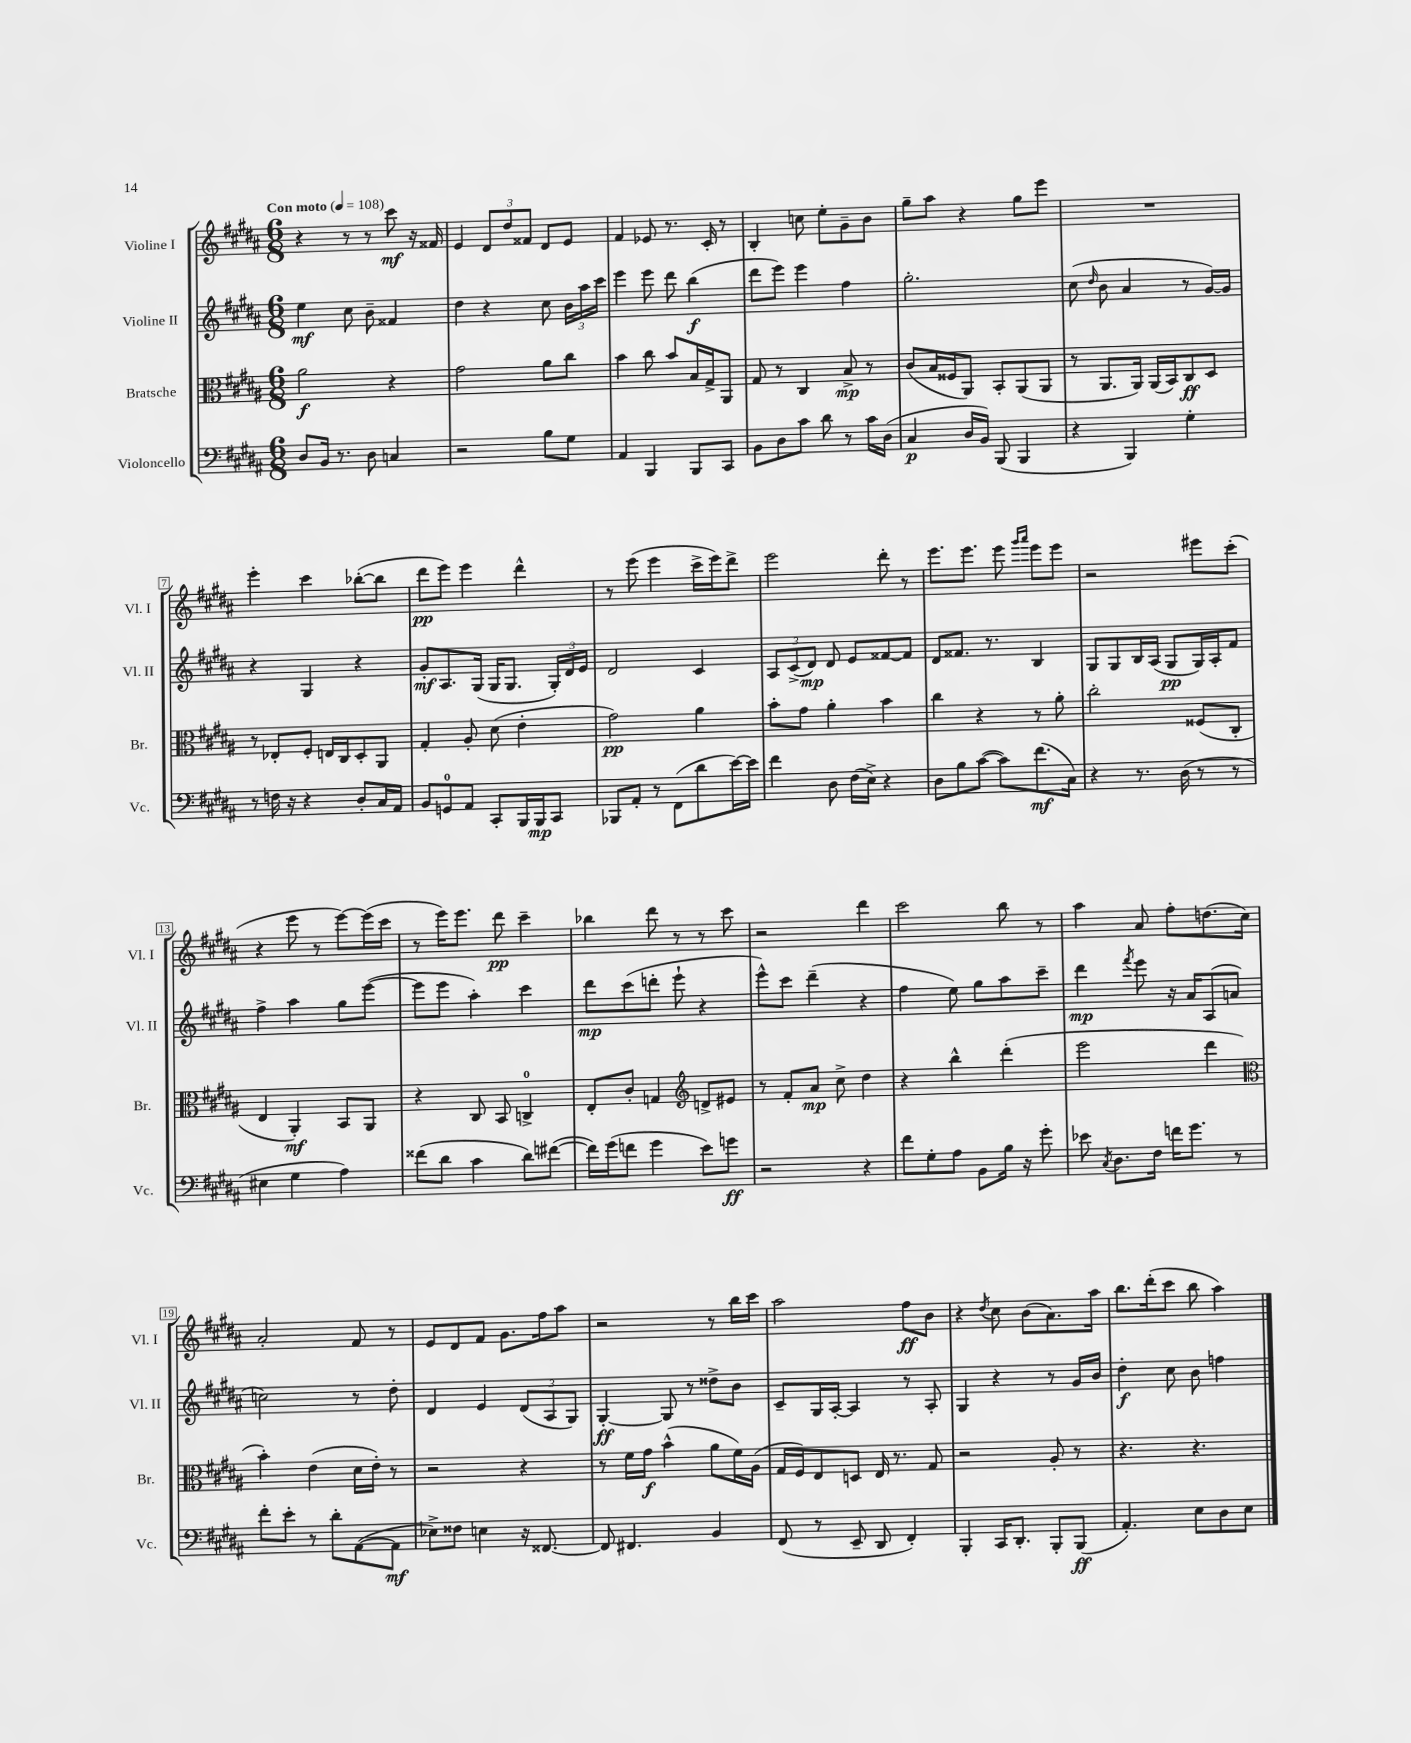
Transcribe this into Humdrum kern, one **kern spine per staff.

**kern	**dynam	**kern	**dynam	**kern	**dynam	**kern	**dynam
*part4	*part4	*part3	*part3	*part2	*part2	*part1	*part1
*staff4	*staff4	*staff3	*staff3	*staff2	*staff2	*staff1	*staff1
*I"Violoncello	*	*I"Bratsche	*	*I"Violine II	*	*I"Violine I	*
*I'Vc.	*	*I'Br.	*	*I'Vl. II	*	*I'Vl. I	*
*clefF4	*	*clefC3	*	*clefG2	*	*clefG2	*
*k[f#c#g#d#a#]	*	*k[f#c#g#d#a#]	*	*k[f#c#g#d#a#]	*	*k[f#c#g#d#a#]	*
*M6/8	*	*M6/8	*	*M6/8	*	*M6/8	*
*MM108	*	*MM108	*	*MM108	*	*MM108	*
=1	=1	=1	=1	=1	=1	=1	=1
!	!	!	!	!	!	!LO:TX:a:B:t=Con moto	!
8D#/L	.	2a#\	f	4ee\	mf	4r	.
16BB/Jk	.	.	.	.	.	.	.
8.r	.	.	.	.	.	.	.
.	.	.	.	8cc#\	.	8r	.
8D#\	.	.	.	8b~\	.	8r	.
4Cn/	.	4r	.	4f##X/	.	8ccc#\	mf
.	.	.	.	.	.	16r	.
.	.	.	.	.	.	16f##X/	.
=2	=2	=2	=2	=2	=2	=2	=2
2r	.	2g#\	.	4dd#\	.	4e/	.
.	.	.	.	4r	.	12d#/L	.
.	.	.	.	.	.	12dd#/	.
.	.	.	.	.	.	12f##X/J	.
8B\L	.	8a#\L	.	8cc#\	.	8d#/L	.
8G#\J	.	8cc#\J	.	24b\LL	.	8e/J	.
.	.	.	.	24aa#\	.	.	.
.	.	.	.	24ccc#\JJ	.	.	.
=3	=3	=3	=3	=3	=3	=3	=3
4AA#/	.	4b\	.	4eee\	.	4f#/	.
4BBB/	.	8cc#\	.	8eee\	.	8e-X/	.
.	.	8b/L	.	8ddd#\	.	8.r	.
8BBB/L	.	16B/L	.	(4bb\	f	.	.
.	.	16G#^/J	.	.	.	16c#'/	.
8CC#/J	.	8AA#/J	.	.	.	8r	.
=4	=4	=4	=4	=4	=4	=4	=4
8BB\L	.	8G#/	.	8ddd#\L	.	4B'/	.
8D#\	.	8r	.	8eee\J)	.	.	.
8c#\J	.	4C#/	.	4eee\	.	8ccn\	.
8d#\	.	.	.	.	.	8ee'\L	.
8r	.	8B^/	mp	4ff#\	.	8g#~\	.
16c#\LL	.	8r	.	.	.	8b\J	.
(16D#\JJ	.	.	.	.	.	.	.
=5	=5	=5	=5	=5	=5	=5	=5
4C#/	p	(8c#/L	.	2.gg#'\	.	8gg#~\L	.
.	.	16B/L	.	.	.	8aa#\J	.
.	.	16F##X/J	.	.	.	.	.
16D#/LL	.	8AA#/J)	.	.	.	4r	.
16BB/JJ)	.	.	.	.	.	.	.
(8BBB/	.	8BB'/L	.	.	.	.	.
4BBB/	.	(8AA#/	.	.	.	8gg#\L	.
.	.	8AA#/J	.	.	.	8eee\J	.
=6	=6	=6	=6	=6	=6	=6	=6
4r	.	8r	.	(8cc#\	.	2.r	.
.	.	.	.	16qqdd#/	.	.	.
.	.	8.AA#/L	.	8b\	.	.	.
4BBB/)	.	.	.	4a#/	.	.	.
.	.	16AA#/Jk)	.	.	.	.	.
.	.	(16AA#/LL	.	.	.	.	.
.	.	16BB/J)	.	.	.	.	.
4G#'\	.	8C#/	ff	8r	.	.	.
.	.	8D#/J	.	[16g#/LL)	.	.	.
.	.	.	.	16g#/JJ]	.	.	.
!!LO:LB:g=z
=7	=7	=7	=7	=7	=7	=7	=7
8r	.	8r	.	4r	.	4eee'\	.
16Fn\	.	8E-X'/L	.	.	.	.	.
16r	.	.	.	.	.	.	.
4r	.	8F#'/J	.	4G#/	.	4ccc#\	.
.	.	16En/LL	.	.	.	.	.
.	.	16C#/J	.	.	.	.	.
8D#'/L	.	8D#'/	.	4r	.	([8bb-X'\L	.
16C#/L	.	8AA#/J	.	.	.	8bb-\J]	.
16AA#/JJ	.	.	.	.	.	.	.
=8	=8	=8	=8	=8	=8	=8	=8
8BB/L	.	4G#'/	.	8g#'/L	mf	8ddd#\L	pp
8GGn/	.	.	.	8.A#/	.	8eee\J)	.
8AA#/J	.	8A#'/	.	.	.	4eee\	.
.	.	.	.	(16G#/Jk	.	.	.
8CC#'/L	.	(8d#\	.	16G#/KL	.	.	.
.	.	.	.	8.G#/J	.	.	.
16BBB/L	.	4e'\	.	.	.	4ddd#^^\	.
16BBB/J	mp	.	.	.	.	.	.
8CC#/J	.	.	.	24G#'/LL)	.	.	.
.	.	.	.	24d#/	.	.	.
.	.	.	.	24e/JJ	.	.	.
=9	=9	=9	=9	=9	=9	=9	=9
8BBB-X/L	.	2g#\)	pp	2d#/	.	8r	.
8AA#'/J	.	.	.	.	.	(8eee\	.
8r	.	.	.	.	.	4eee\	.
(8FF#\L	.	.	.	.	.	.	.
8d#\	.	4a#\	.	4c#/	.	16ccc#^\LL	.
.	.	.	.	.	.	16eee\J)	.
[16e\L)	.	.	.	.	.	8ddd#^\J	.
16e\JJ]	.	.	.	.	.	.	.
=10	=10	=10	=10	=10	=10	=10	=10
4f#\	.	8b'\L	.	12A#/L	.	2eee\	.
.	.	.	.	(12c#^/	.	.	.
.	.	8g#\J	.	.	.	.	.
.	.	.	.	12d#/J)	mp	.	.
8D#\	.	4a#'\	.	8d#/	.	.	.
(16F#\LL	.	.	.	8e/L	.	.	.
16E^\JJ)	.	.	.	.	.	.	.
4r	.	4b\	.	[8f##X/	.	8ddd#'\	.
.	.	.	.	8f##/J]	.	8r	.
=11	=11	=11	=11	=11	=11	=11	=11
8D#\L	.	4cc#\	.	8d#/L	.	8.eee\L	.
8B\	.	.	.	8.f##X/J	.	.	.
.	.	.	.	.	.	8.eee\J	.
([8c#\J	.	4r	.	.	.	.	.
.	.	.	.	8.r	.	.	.
8c#\L])	.	.	.	.	.	8eee\	.
.	.	.	.	.	.	16qqggg#/LL	.
.	.	.	.	.	.	16qqaaa#/JJ	.
(8.f#\	mf	8r	.	4B/	.	8eee\L	.
.	.	8a#'\	.	.	.	8eee\J	.
16C#\Jk)	.	.	.	.	.	.	.
=12	=12	=12	=12	=12	=12	=12	=12
4r	.	2cc#'\	.	8G#/L	.	2r	.
.	.	.	.	8G#/	.	.	.
8.r	.	.	.	16B/L	.	.	.
.	.	.	.	(16A#/JJ	.	.	.
.	.	.	.	8G#/L	pp	.	.
(16D#\	.	.	.	.	.	.	.
8r	.	(8F##X/L	.	16G#/L)	.	8eee#X\L	.
.	.	.	.	16A#'/J	.	.	.
8r	.	8C#'/J	.	8f#/J	.	(8ccc#'\J	.
!!LO:LB:g=z
=13	=13	=13	=13	=13	=13	=13	=13
4E#X\	.	4E/	.	4ff#^\	.	4r	.
4G#\	.	4AA#'/)	mf	4aa#\	.	8eee\	.
.	.	.	.	.	.	8r	.
4A#\)	.	8BB/L	.	8gg#\L	.	[8eee\L)	.
.	.	8AA#/J	.	([8eee\J	.	(16eee\L]	.
.	.	.	.	.	.	16ccc#\JJ	.
=14	=14	=14	=14	=14	=14	=14	=14
(8f##X\L	.	4r	.	8eee\L]	.	8r	.
8d#\J	.	.	.	8eee\J	.	16eee\KL)	.
.	.	.	.	.	.	8.eee\J	.
4c#\	.	8C#/	.	4aa#'\)	.	.	.
.	.	8BB/	.	.	.	8ddd#\	pp
8d#\L)	.	4Cn^/	.	4ccc#\	.	4ccc#~\	.
([8f#X\J	.	.	.	.	.	.	.
=15	=15	=15	=15	=15	=15	=15	=15
16f#\LL])	.	8E'/L	.	8ddd#\L	mp	4bb-X\	.
(16g#\J	.	.	.	.	.	.	.
8fn\J	.	8c#'/J	.	(8ccc#\	.	.	.
4g#\	.	4Gn/	.	8dddn'\J	.	8ddd#\	.
.	.	.	.	8eee`\	.	8r	.
*	*	*clefG2	*	*	*	*	*
8e\L)	.	8dn^/L	.	4r	.	8r	.
8gn\J	ff	8e#X/J	.	.	.	8ccc#\	.
=16	=16	=16	=16	=16	=16	=16	=16
2r	.	8r	.	8eee^^\L)	.	2r	.
.	.	8f#'/L	.	8ccc#\J	.	.	.
.	.	8a#/J	mp	(4ddd#~\	.	.	.
.	.	8cc#^\	.	.	.	.	.
4r	.	4dd#\	.	4r	.	4ddd#\	.
=17	=17	=17	=17	=17	=17	=17	=17
8f#\L	.	4r	.	4ff#\	.	2ccc#\	.
8G#'\	.	.	.	.	.	.	.
8A#\J	.	4bb^^\	.	8ee\)	.	.	.
8BB\L	.	.	.	8gg#\L	.	.	.
16B\Jk	.	(4ddd#'\	.	8aa#\	.	8bb\	.
16r	.	.	.	.	.	.	.
8g#'\	.	.	.	8ccc#~\J	.	8r	.
=18	=18	=18	=18	=18	=18	=18	=18
8e-X\	.	2eee\	.	4ddd#\	mp	4aa#\	.
8qC#/	.	.	.	.	.	.	.
8.D#\L	.	.	.	.	.	.	.
.	.	.	.	8qfff#/	.	.	.
.	.	.	.	8eee\	.	8a#/	.
16F#\Jk	.	.	.	.	.	.	.
16fn\KL	.	.	.	16r	.	8ff#'\L	.
8.g#\J	.	.	.	16a#/KL	.	.	.
.	.	4ddd#\	.	(8A#/	.	(8.ddn\	.
8r	.	.	.	8an/J	.	.	.
.	.	.	.	.	.	16cc#\Jk)	.
!!LO:LB:g=z
=19	=19	=19	=19	=19	=19	=19	=19
*	*	*clefC3	*	*	*	*	*
8f#'\L	.	4b'\)	.	2ccn\)	.	2a#'/	.
8e'\J	.	.	.	.	.	.	.
8r	.	(4e\	.	.	.	.	.
8d#'\L	.	.	.	.	.	.	.
([8AA#\	.	16d#\LL	.	8r	.	8f#/	.
.	.	16e'\JJ)	.	.	.	.	.
8AA#\J]	mf	8r	.	8dd#'\	.	8r	.
=20	=20	=20	=20	=20	=20	=20	=20
8E-X^\L)	.	2r	.	4d#/	.	8e/L	.
8F##X\J	.	.	.	.	.	8d#/	.
4En\	.	.	.	4e/	.	8f#/J	.
.	.	.	.	.	.	8.g#\L	.
16r	.	4r	.	(12d#/L	.	.	.
[8.FF##X/	.	.	.	.	.	16ff#\k	.
.	.	.	.	12A#/	.	.	.
.	.	.	.	.	.	8aa#\J	.
.	.	.	.	12G#/J)	.	.	.
=21	=21	=21	=21	=21	=21	=21	=21
8FF##/]	.	8r	.	[4G#'/	ff	2r	.
4.FF#X/	.	16f#\LL	.	.	.	.	.
.	.	16g#\JJ	f	.	.	.	.
.	.	(4b^^\	.	8G#/]	.	.	.
.	.	.	.	8r	.	.	.
4BB/	.	8a#\L	.	8dd##X^\L	.	8r	.
.	.	16f#\L)	.	8b\J	.	16bb\LL	.
.	.	(16A#\JJ	.	.	.	16ccc#\JJ	.
=22	=22	=22	=22	=22	=22	=22	=22
(8FF#/	.	16G#/LL	.	8c#~/L	.	2aa#\	.
.	.	16F#/J)	.	.	.	.	.
8r	.	8E/	.	16G#/L	.	.	.
.	.	.	.	[16A#'/JJ	.	.	.
8EE~/	.	8Dn/J	.	4A#/]	.	.	.
8DD#/	.	16E/	.	.	.	.	.
.	.	8.r	.	.	.	.	.
4FF#'/)	.	.	.	8r	.	8ff#\L	ff
.	.	8G#/	.	8A#'/	.	8b\J	.
=23	=23	=23	=23	=23	=23	=23	=23
4BBB'/	.	2r	.	4G#/	.	4r	.
.	.	.	.	.	.	8qdd#/	.
16CC#/KL	.	.	.	4r	.	8cc#\	.
8.DD#'/J	.	.	.	.	.	.	.
.	.	.	.	.	.	(8b\L	.
8BBB'/L	.	8A#'/	.	8r	.	8.a#\)	.
(8BBB/J	ff	8r	.	16g#/LL	.	.	.
.	.	.	.	16b/JJ	.	16aa#\Jk	.
=24	=24	=24	=24	=24	=24	=24	=24
4.AA#'/)	.	4.r	.	4dd#'\	f	8.bb\L	.
.	.	.	.	.	.	(16ddd#'\k	.
.	.	.	.	8cc#\	.	8ccc#\J	.
8E\L	.	4.r	.	8b\	.	8bb\	.
8D#\	.	.	.	4ffn\	.	4aa#\)	.
8E\J	.	.	.	.	.	.	.
==	==	==	==	==	==	==	==
*-	*-	*-	*-	*-	*-	*-	*-
